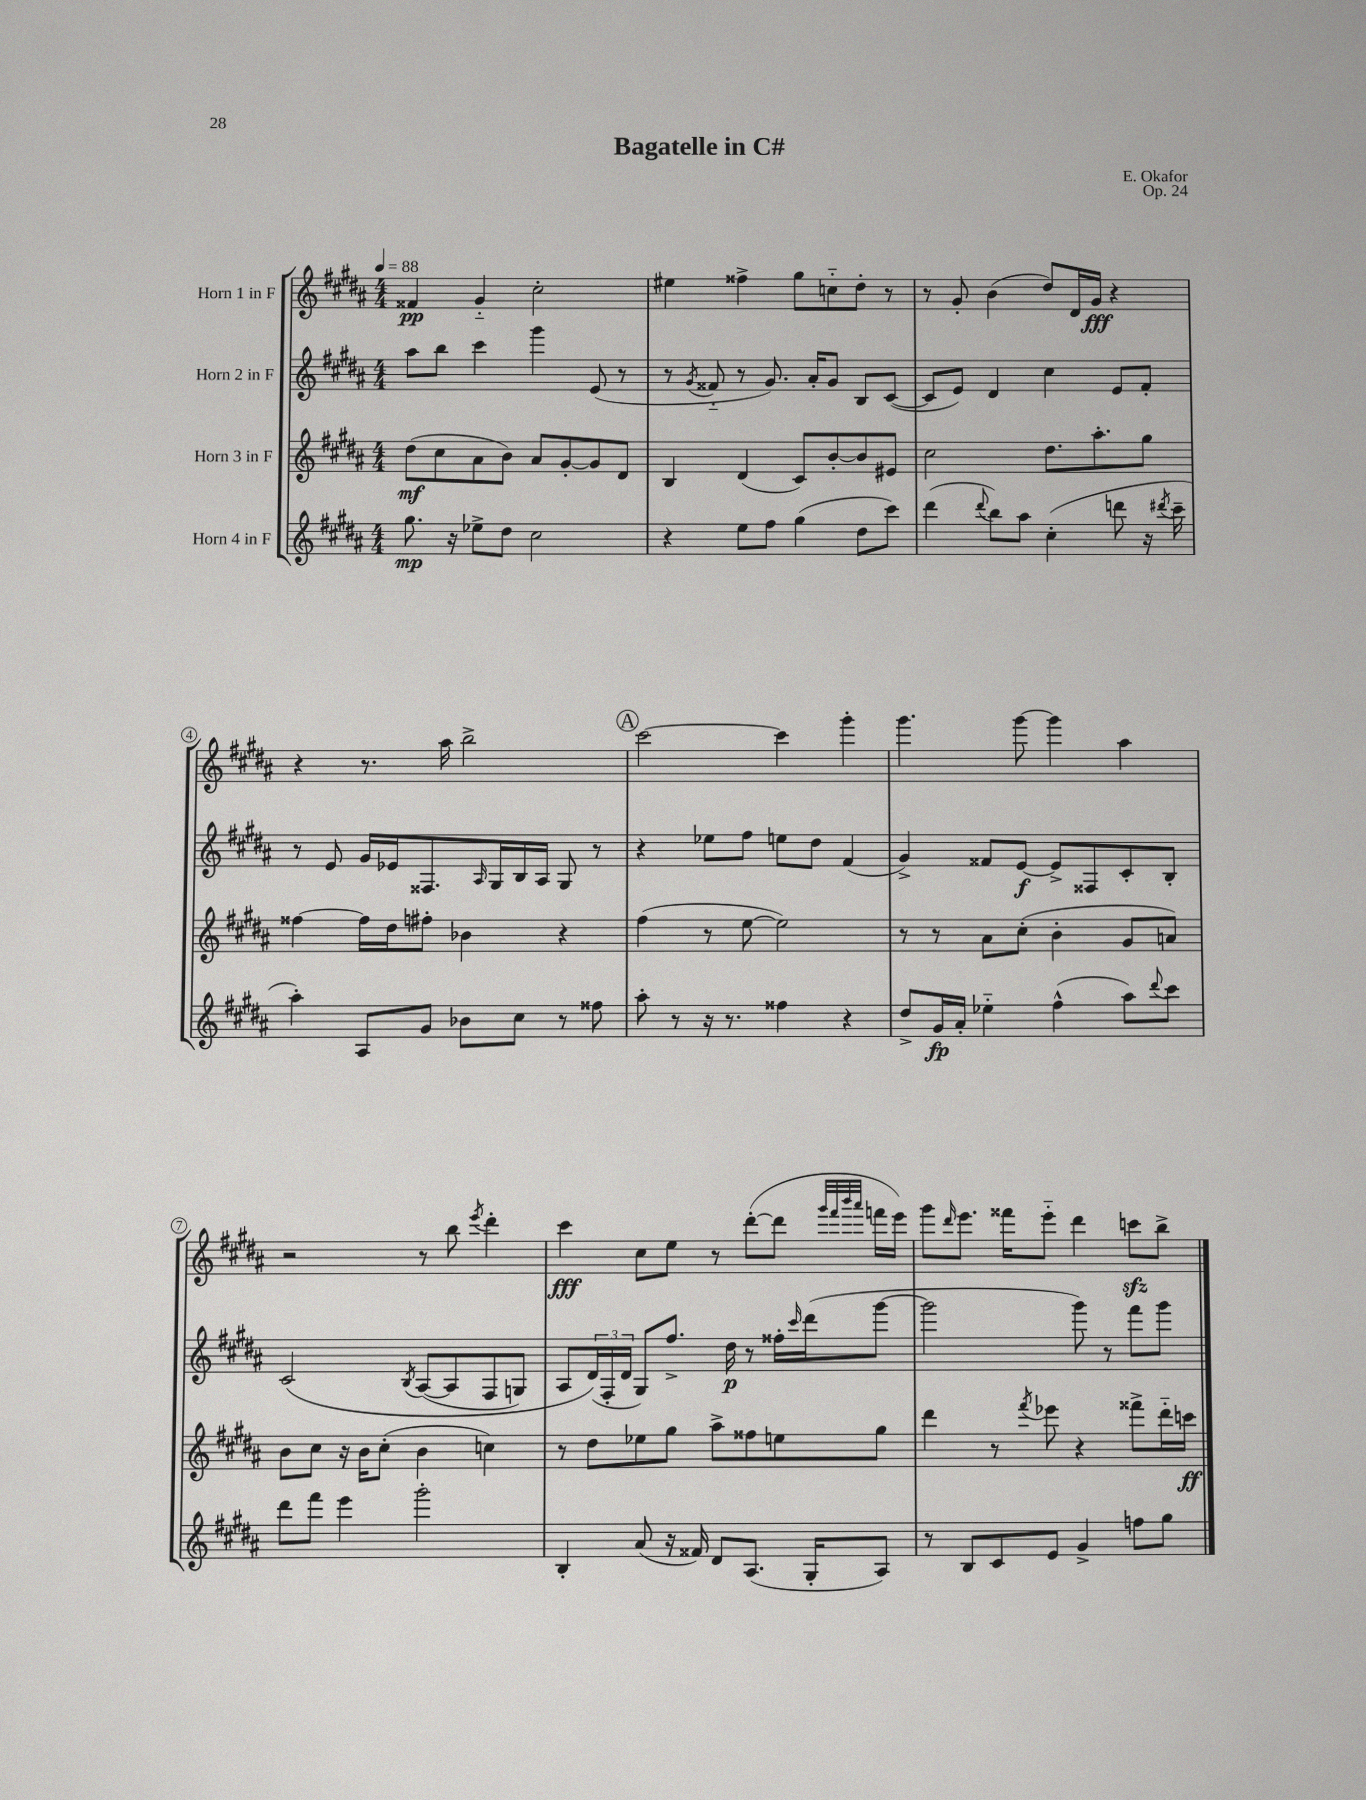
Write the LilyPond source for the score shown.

\header { title = "Bagatelle in C#" composer = "E. Okafor" opus = "Op. 24" }
<<
\new StaffGroup <<
\new Staff = "s0" \with { instrumentName = "Horn 1 in F" } {
    \clef treble \key b \major \numericTimeSignature \time 4/4 \tempo 4 = 88
    fisis'4\pp gis'4-_ cis''2-. |
    eis''4 fisis''4-> gis''8 c''8-_ dis''8-. r8 |
    r8 gis'8-. b'4( dis''8) dis'16 gis'16\fff r4 |
    r4 r8. ais''16 b''2-> |
    \mark \markup { \circle "A" } cis'''2~ cis'''4 gis'''4-. |
    gis'''4. gis'''8~ gis'''4 ais''4 |
    r2 r8 b''8 \acciaccatura { e'''8 } dis'''4-. |
    cis'''4\fff cis''8 e''8 r8 dis'''8~-.( dis'''8 \grace { gis'''32 fis'''32 b'''32 ais'''32 } f'''16 e'''16) |
    gis'''8 \grace { dis'''16 } e'''8. fisis'''16 e'''8-_ dis'''4 c'''8\sfz b''8-> \bar "|." |
}
\new Staff = "s1" \with { instrumentName = "Horn 2 in F" } {
    \clef treble \key b \major \numericTimeSignature \time 4/4
    ais''8 b''8 cis'''4 gis'''4 e'8( r8 |
    r8 \acciaccatura { gis'8 } fisis'8-_ r8 gis'8.) ais'16-. gis'8 b8 cis'8~( |
    cis'8 e'8) dis'4 cis''4 e'8 fis'8-. |
    r8 e'8 gis'16 ees'16 fisis8. \grace { ais16 } gis16 b16 ais16 gis8 r8 |
    \mark \markup { \circle "A" } r4 ees''8 fis''8 e''8 dis''8 fis'4( |
    gis'4->) fisis'8 e'8~\f e'8-> fisis8 cis'8-. b8-. |
    cis'2\( \acciaccatura { b8 } ais8~( ais8 fis8 g8) |
    ais8 \tuplet 3/2 { dis'16(\) fis16-. dis'16 } gis8) fis''8.-> dis''16\p r8 fisis''16-. \grace { cis'''16 } dis'''16( gis'''8~ |
    gis'''2 gis'''8) r8 fis'''8 gis'''8 \bar "|." |
}
\new Staff = "s2" \with { instrumentName = "Horn 3 in F" } {
    \clef treble \key b \major \numericTimeSignature \time 4/4
    dis''8\mf( cis''8 ais'8 b'8) ais'8 gis'8~-. gis'8 dis'8 |
    b4 dis'4( cis'8) b'8~-. b'8 eis'8 |
    cis''2 dis''8. ais''8.-. gis''8 |
    fisis''4~ fisis''16 dis''16 fis''8-. bes'4 r4 |
    \mark \markup { \circle "A" } fis''4( r8 e''8~ e''2) |
    r8 r8 ais'8 cis''8-.( b'4-. gis'8 a'8) |
    b'8 cis''8 r16 b'16 cis''8-.( b'4 c''4) |
    r8 dis''8 ees''8 gis''8 ais''8-> fisis''8 e''8 gis''8 |
    dis'''4 r8 \acciaccatura { fis'''8 } ees'''8 r4 fisis'''8-> dis'''16-_ c'''16\ff \bar "|." |
}
\new Staff = "s3" \with { instrumentName = "Horn 4 in F" } {
    \clef treble \key b \major \numericTimeSignature \time 4/4
    gis''8.\mp r16 ees''8-> dis''8 cis''2 |
    r4 e''8 fis''8 gis''4( dis''8 cis'''8) |
    dis'''4( \appoggiatura { dis'''8 } b''8) ais''8 cis''4-.( d'''8 r16 \acciaccatura { dis'''8 } cis'''16-- |
    ais''4-.) ais8 gis'8 bes'8 cis''8 r8 fisis''8 |
    \mark \markup { \circle "A" } ais''8-. r8 r16 r8. fisis''4 r4 |
    dis''8-> gis'16\fp ais'16-. ees''4-_ fis''4-^( ais''8) \appoggiatura { dis'''8 } cis'''8 |
    dis'''8 fis'''8 e'''4 gis'''2-. |
    b4-. ais'8( r16 fisis'16) dis'8 ais8.( gis16-. ais8) |
    r8 b8 cis'8 e'8 gis'4-> f''8 gis''8 \bar "|." |
}
>>
>>
\layout { \context { \Score \override BarNumber.stencil = #(make-stencil-circler 0.1 0.3 ly:text-interface::print) } }
